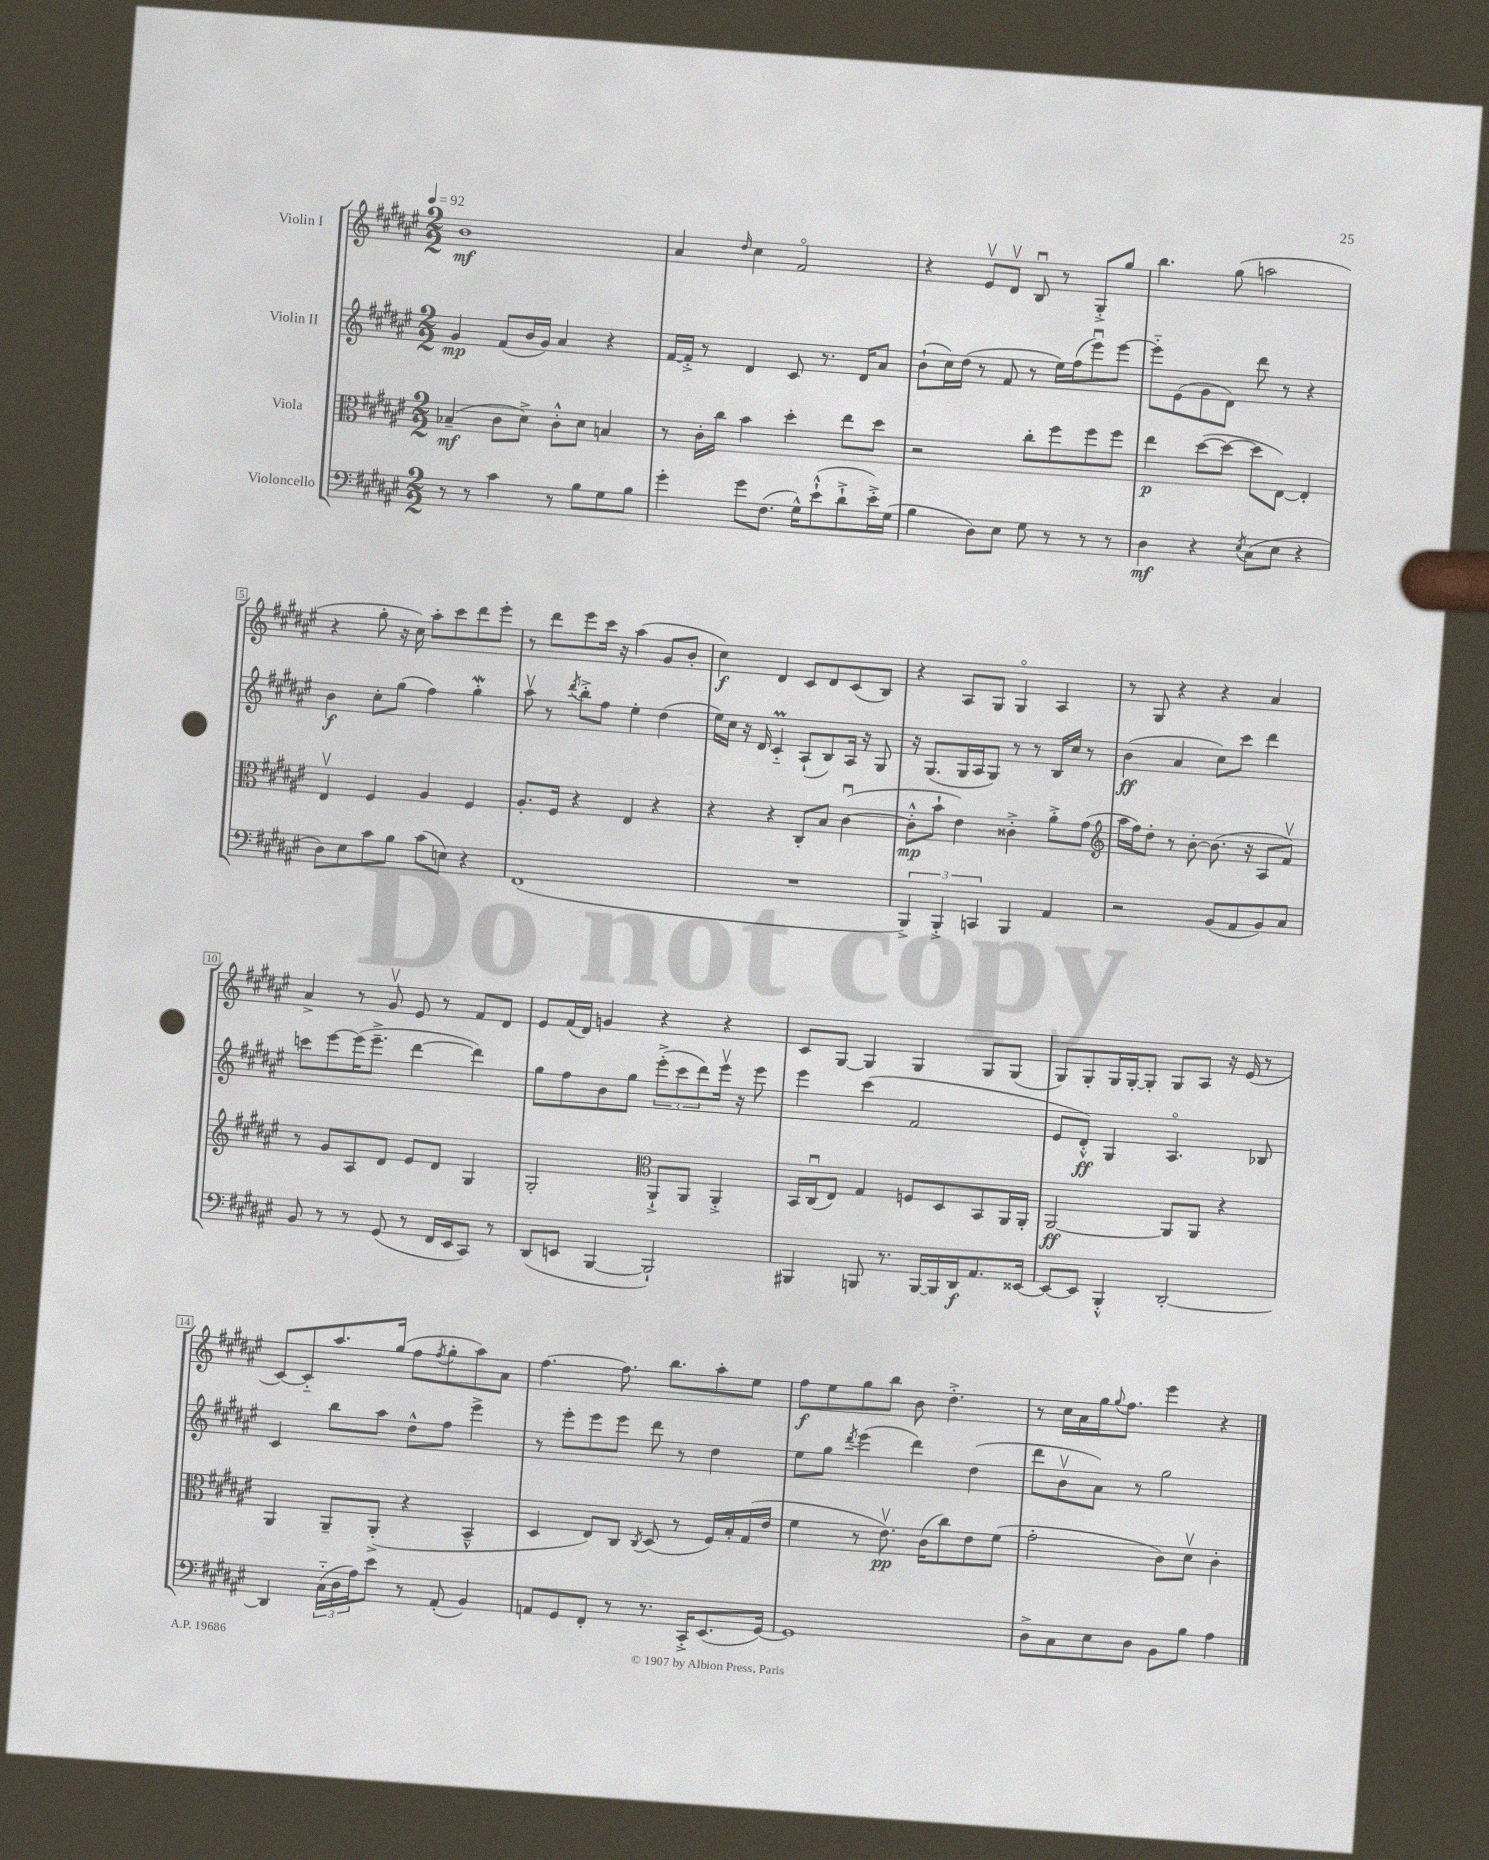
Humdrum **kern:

**kern	**dynam	**kern	**dynam	**kern	**dynam	**kern	**dynam
*part4	*part4	*part3	*part3	*part2	*part2	*part1	*part1
*staff4	*staff4	*staff3	*staff3	*staff2	*staff2	*staff1	*staff1
*I"Violoncello	*	*I"Viola	*	*I"Violin II	*	*I"Violin I	*
*clefF4	*	*clefC3	*	*clefG2	*	*clefG2	*
*k[f#c#g#d#a#e#]	*	*k[f#c#g#d#a#e#]	*	*k[f#c#g#d#a#e#]	*	*k[f#c#g#d#a#e#]	*
*M2/2	*	*M2/2	*	*M2/2	*	*M2/2	*
*MM92	*	*MM92	*	*MM92	*	*MM92	*
=1	=1	=1	=1	=1	=1	=1	=1
8r	.	(4B-X~/	mf	4g#/	mp	1b	mf
8r	.	.	.	.	.	.	.
4c#\	.	8c#\L	.	(8f#/L	.	.	.
.	.	8d#^\J)	.	16b/L	.	.	.
.	.	.	.	16g#/JJ)	.	.	.
8r	.	8c#'^^\L	.	4a#/	.	.	.
8B\L	.	8d#\J	.	.	.	.	.
8G#\	.	4Bn/	.	4r	.	.	.
8B\J	.	.	.	.	.	.	.
=2	=2	=2	=2	=2	=2	=2	=2
4g#'\	.	8r	.	[16f#/LL	.	4a#/	.
.	.	.	.	16f#'^/JJ]	.	.	.
.	.	16c#'\LL	.	8r	.	.	.
.	.	16cc#\JJ	.	.	.	.	.
.	.	.	.	.	.	16qqdd#/	.
8g#\L	.	4b\	.	4d#/	.	4cc#\	.
(8.F#\J	.	.	.	.	.	.	.
.	.	4dd#'\	.	8c#/	.	2f#/	.
16G#^^\KL)	.	.	.	.	.	.	.
(8e#`^^\	.	.	.	8.r	.	.	.
8d#`^\	.	8ee#\L	.	.	.	.	.
.	.	.	.	16d#/KL	.	.	.
16e#'^\L)	.	8dd#\J	.	8a#/J	.	.	.
(16G#\JJ	.	.	.	.	.	.	.
=3	=3	=3	=3	=3	=3	=3	=3
4B\	.	2r	.	(8b`\L	.	4r	.
.	.	.	.	16cc#\L)	.	.	.
.	.	.	.	(16dd#\JJ	.	.	.
8D#\L)	.	.	.	8r	.	8e#v/L	.
8E#\J	.	.	.	8f#/	.	8d#v/J	.
8G#\	.	8cc#'\L	.	8r	.	8Bu/	.
8r	.	8ff#\	.	16ee#\LL)	.	8r	.
.	.	.	.	(16ff#\J	.	.	.
8r	.	8ff#\	.	8eee#u\)	.	8G#'^/L	.
8r	.	8ff#\J	.	[8eee#\J	.	8gg#/J	.
=4	=4	=4	=4	=4	=4	=4	=4
4D#\	mf	4ee#\	p	8eee#\L]	.	4.bb\	.
.	.	.	.	(8e#\	.	.	.
4r	.	([8dd#\L	.	8g#\	.	.	.
.	.	8dd#\J_	.	8d#\J)	.	(8gg#\	.
8qE#/	.	.	.	.	.	.	.
(8C#\L	.	8dd#\L]	.	8ddd#\	.	2aan\	.
8E#\J	.	[8E#\J)	.	8r	.	.	.
4r	.	4E#'/]	.	4r	.	.	.
!!LO:LB:g=z
=5	=5	=5	=5	=5	=5	=5	=5
8D#\L)	.	4E#v/	.	4b\	f	4r	.
8E#\	.	.	.	.	.	.	.
8c#\	.	4F#/	.	8cc#'\L	.	8gg#'\	.
8B\J	.	.	.	(8gg#\J	.	16r	.
.	.	.	.	.	.	16cc#\)	.
(8c#\L	.	4A#/	.	4ff#\)	.	8aa#'\L	.
8En\J)	.	.	.	.	.	8ccc#\	.
4r	.	4F#/	.	4gg#W'\	.	8ddd#\	.
.	.	.	.	.	.	8eee#'\J	.
=6	=6	=6	=6	=6	=6	=6	=6
(1FF#	.	8.A#'/L	.	8aa#v\	.	8r	.
.	.	.	.	8r	.	8ddd#\L	.
.	.	16F#/Jk	.	.	.	.	.
.	.	.	.	8qddd#/	.	.	.
.	.	4r	.	8bb'^\L	.	8eee#\	.
.	.	.	.	8ff#\J	.	16ccc#\Jk	.
.	.	.	.	.	.	16r	.
.	.	4E#/	.	4ee#'\	.	(4aa#\	.
.	.	4r	.	(4dd#\	.	8g#/L	.
.	.	.	.	.	.	8b'/J	.
=7	=7	=7	=7	=7	=7	=7	=7
1r	.	4r	.	16ee#\LL)	.	4cc#\)	f
.	.	.	.	16cc#\JJ	.	.	.
.	.	.	.	16r	.	.	.
.	.	.	.	16d#/	.	.	.
.	.	4r	.	4c#M/	.	4d#/	.
.	.	8C#'/L	.	(8A#`/L	.	8c#/L	.
.	.	8B/J	.	8B/)	.	8d#/	.
.	.	([4c#u\	.	16A#/Jk	.	(8c#/	.
.	.	.	.	16r	.	.	.
.	.	.	.	8G#/	.	8B/J)	.
=8	=8	=8	=8	=8	=8	=8	=8
6BBB^/)	.	8c#'^^\L]	mp	16r	.	4r	.
.	.	.	.	(8.G#/L	.	.	.
.	.	8b`\J	.	.	.	.	.
6BBB'^/	.	.	.	.	.	.	.
.	.	4e#\)	.	16G#/L	.	8A#/L	.
.	.	.	.	16A#/J	.	.	.
6CCn/	.	.	.	.	.	.	.
.	.	.	.	8G#/J)	.	8G#/J	.
4BBB/	.	4c##X'^\	.	8r	.	4G#/	.
.	.	.	.	8r	.	.	.
4AA#/	.	8a#'^\L	.	16B/LL	.	4A#/	.
.	.	.	.	16cc#/JJ	.	.	.
.	.	(8g#\J	.	8r	.	.	.
=9	=9	=9	=9	=9	=9	=9	=9
*	*	*clefG2	*	*	*	*	*
2r	.	16aa#\LL	.	(4b\	ff	8r	.
.	.	16ff#\J)	.	.	.	.	.
.	.	8dd#'\J	.	.	.	8G#/	.
.	.	8r	.	4a#/	.	4r	.
.	.	[8b'\	.	.	.	.	.
(8BB/L	.	(8.b\]	.	8cc#\L)	.	4r	.
8AA#/	.	.	.	8ccc#\J	.	.	.
.	.	16r	.	.	.	.	.
8BB/)	.	8A#/L	.	4ddd#\	.	4a#/	.
8C#/J	.	8f#v/J)	.	.	.	.	.
!!LO:LB:g=z
=10	=10	=10	=10	=10	=10	=10	=10
8BB/	.	8r	.	8cccn\L	.	4a#^/	.
8r	.	8g#/L	.	[8eee#\	.	.	.
8r	.	8A#/	.	(16eee#\K]	.	8r	.
.	.	.	.	8.eee#~^\J	.	.	.
(8GG#/	.	8d#/J	.	.	.	8g#v/	.
8r	.	8e#/L	.	[4ddd#\	.	8e#/	.
16FF#/LL	.	8d#/J	.	.	.	8r	.
16EE#/J	.	.	.	.	.	.	.
8CC#/J)	.	4G#/	.	4ddd#\])	.	8f#/L	.
8r	.	.	.	.	.	8d#/J	.
=11	=11	=11	=11	=11	=11	=11	=11
(8DD#/L	.	2G#'/	.	8gg#\L	.	8e#/L	.
8EEn/J	.	.	.	8ff#\	.	(16f#/L	.
.	.	.	.	.	.	16d#/JJ)	.
[4BBB/	.	.	.	8b\	.	4gn/	.
.	.	.	.	8gg#\J	.	.	.
*	*	*clefC3	*	*	*	*	*
2BBB`/])	.	8AA#`^/L	.	(12eee#'^\L	.	4r	.
.	.	.	.	12ccc#\	.	.	.
.	.	8AA#/J	.	.	.	.	.
.	.	.	.	12ddd#\)	.	.	.
.	.	4AA#'^/	.	16eee#v\Jk	.	4r	.
.	.	.	.	16r	.	.	.
.	.	.	.	8eee#\	.	.	.
=12	=12	=12	=12	=12	=12	=12	=12
4BBB#X/	.	16BB/LL	.	4eee#\	.	8c#/L	.
.	.	(16C#u/J	.	.	.	.	.
.	.	8E#/J)	.	.	.	[8G#/J	.
8BBBn/	.	4G#/	.	(4ccc#\	.	4G#/]	.
8.r	.	.	.	.	.	.	.
.	.	8Fn/L	.	2f#/	.	4G#/	.
[16BBB/LL	.	.	.	.	.	.	.
16BBB/]	.	8D#/	.	.	.	.	.
16DD#/J	f	.	.	.	.	.	.
8.AA#/	.	8BB/	.	.	.	8G#/L	.
.	.	16AA#/L	.	.	.	(8G#/J	.
[16EE##X/Jk	.	16AA#'/JJ	.	.	.	.	.
=13	=13	=13	=13	=13	=13	=13	=13
8EE##/L_	.	[2AA#/	ff	8e#/L	.	8G#/L)	.
8EE##/J]	.	.	.	8d#'^^/J)	ff	8G#'/	.
4BBB'^^/	.	.	.	4G#/	.	16G#/L	.
.	.	.	.	.	.	[16G#'/J	.
.	.	.	.	.	.	8G#'/J]	.
[2DD#'/	.	8AA#/L]	.	4.A#/	.	8G#/L	.
.	.	8AA#/J	.	.	.	8A#/J	.
.	.	4r	.	.	.	16r	.
.	.	.	.	.	.	(16e#/	.
.	.	.	.	8B-X/	.	8r	.
!!LO:LB:g=z
=14	=14	=14	=14	=14	=14	=14	=14
4DD#/]	.	4AA#/	.	4c#/	.	[8c#/L)	.
.	.	.	.	.	.	8c#/]	.
(24C#\LL	.	8AA#~/L	.	8bb\L	.	8.aa#/	.
24D#\	.	.	.	.	.	.	.
24A#\J)	.	.	.	.	.	.	.
8e#\J	.	(8AA#'^/J	.	8aa#\J	.	.	.
.	.	.	.	.	.	(16gg#/Jk	.
8r	.	4r	.	8dd#^^\L	.	8ff#\L	.
.	.	.	.	.	.	8qff#/	.
(8AA#'/	.	.	.	8ff#\J	.	8gg#'\	.
4BB/)	.	4BB~^^/	.	4eee#^\	.	8aa#\)	.
.	.	.	.	.	.	8a#\J	.
=15	=15	=15	=15	=15	=15	=15	=15
8AAn/L	.	4D#/	.	8r	.	[4.ff#\	.
8GG#/	.	.	.	8eee#'\L	.	.	.
8FF#'/J	.	8E#/L)	.	8eee#\	.	.	.
8r	.	8C#/J	.	8eee#\J	.	8.ff#\]	.
.	.	8qC#/	.	.	.	.	.
8.r	.	(8D#/	.	8ddd#\	.	.	.
.	.	.	.	.	.	8.bb\L	.
.	.	8r	.	8r	.	.	.
16CC#'^/KL	.	.	.	.	.	.	.
(8.EE#/	.	16F#/LL)	.	4dd#\	.	8aa#'\	.
.	.	16B'/	.	.	.	.	.
.	.	(16G#/	.	.	.	8ee#\J	.
[16GG#/Jk)	.	16e#/JJ	.	.	.	.	.
=16	=16	=16	=16	=16	=16	=16	=16
1GG#]	.	4f#\	.	8ee#\L	.	8ff#\L	f
.	.	.	.	8gg#\J	.	8ee#\	.
.	.	.	.	8qddd#/	.	.	.
.	.	8r	.	(4eee#\	.	8gg#\	.
.	.	8.e#v\)	pp	.	.	8bb\J	.
.	.	.	.	4ddd#\)	.	8b\	.
.	.	(16c#\KL	.	.	.	.	.
.	.	8cc#\)	.	.	.	4.dd#'^\	.
.	.	8e#\	.	(4dd#\	.	.	.
.	.	(8f#\J	.	.	.	.	.
=17	=17	=17	=17	=17	=17	=17	=17
8D#^\L	.	2g#'\	.	8ddd#\L	.	8r	.
8C#\	.	.	.	8bv\	.	16cc#\LL	.
.	.	.	.	.	.	16a#\	.
8E#\	.	.	.	8a#\J)	.	16gg#\J	.
.	.	.	.	.	.	8qqgg#/	.
.	.	.	.	.	.	8.ff#\J	.
8D#\J	.	.	.	8r	.	.	.
8BB\L	.	8c#\L)	.	2gg#\	.	4eee#\	.
8B\J	.	8d#v\J	.	.	.	.	.
4A#\	.	4c#'\	.	.	.	4r	.
==	==	==	==	==	==	==	==
*-	*-	*-	*-	*-	*-	*-	*-
